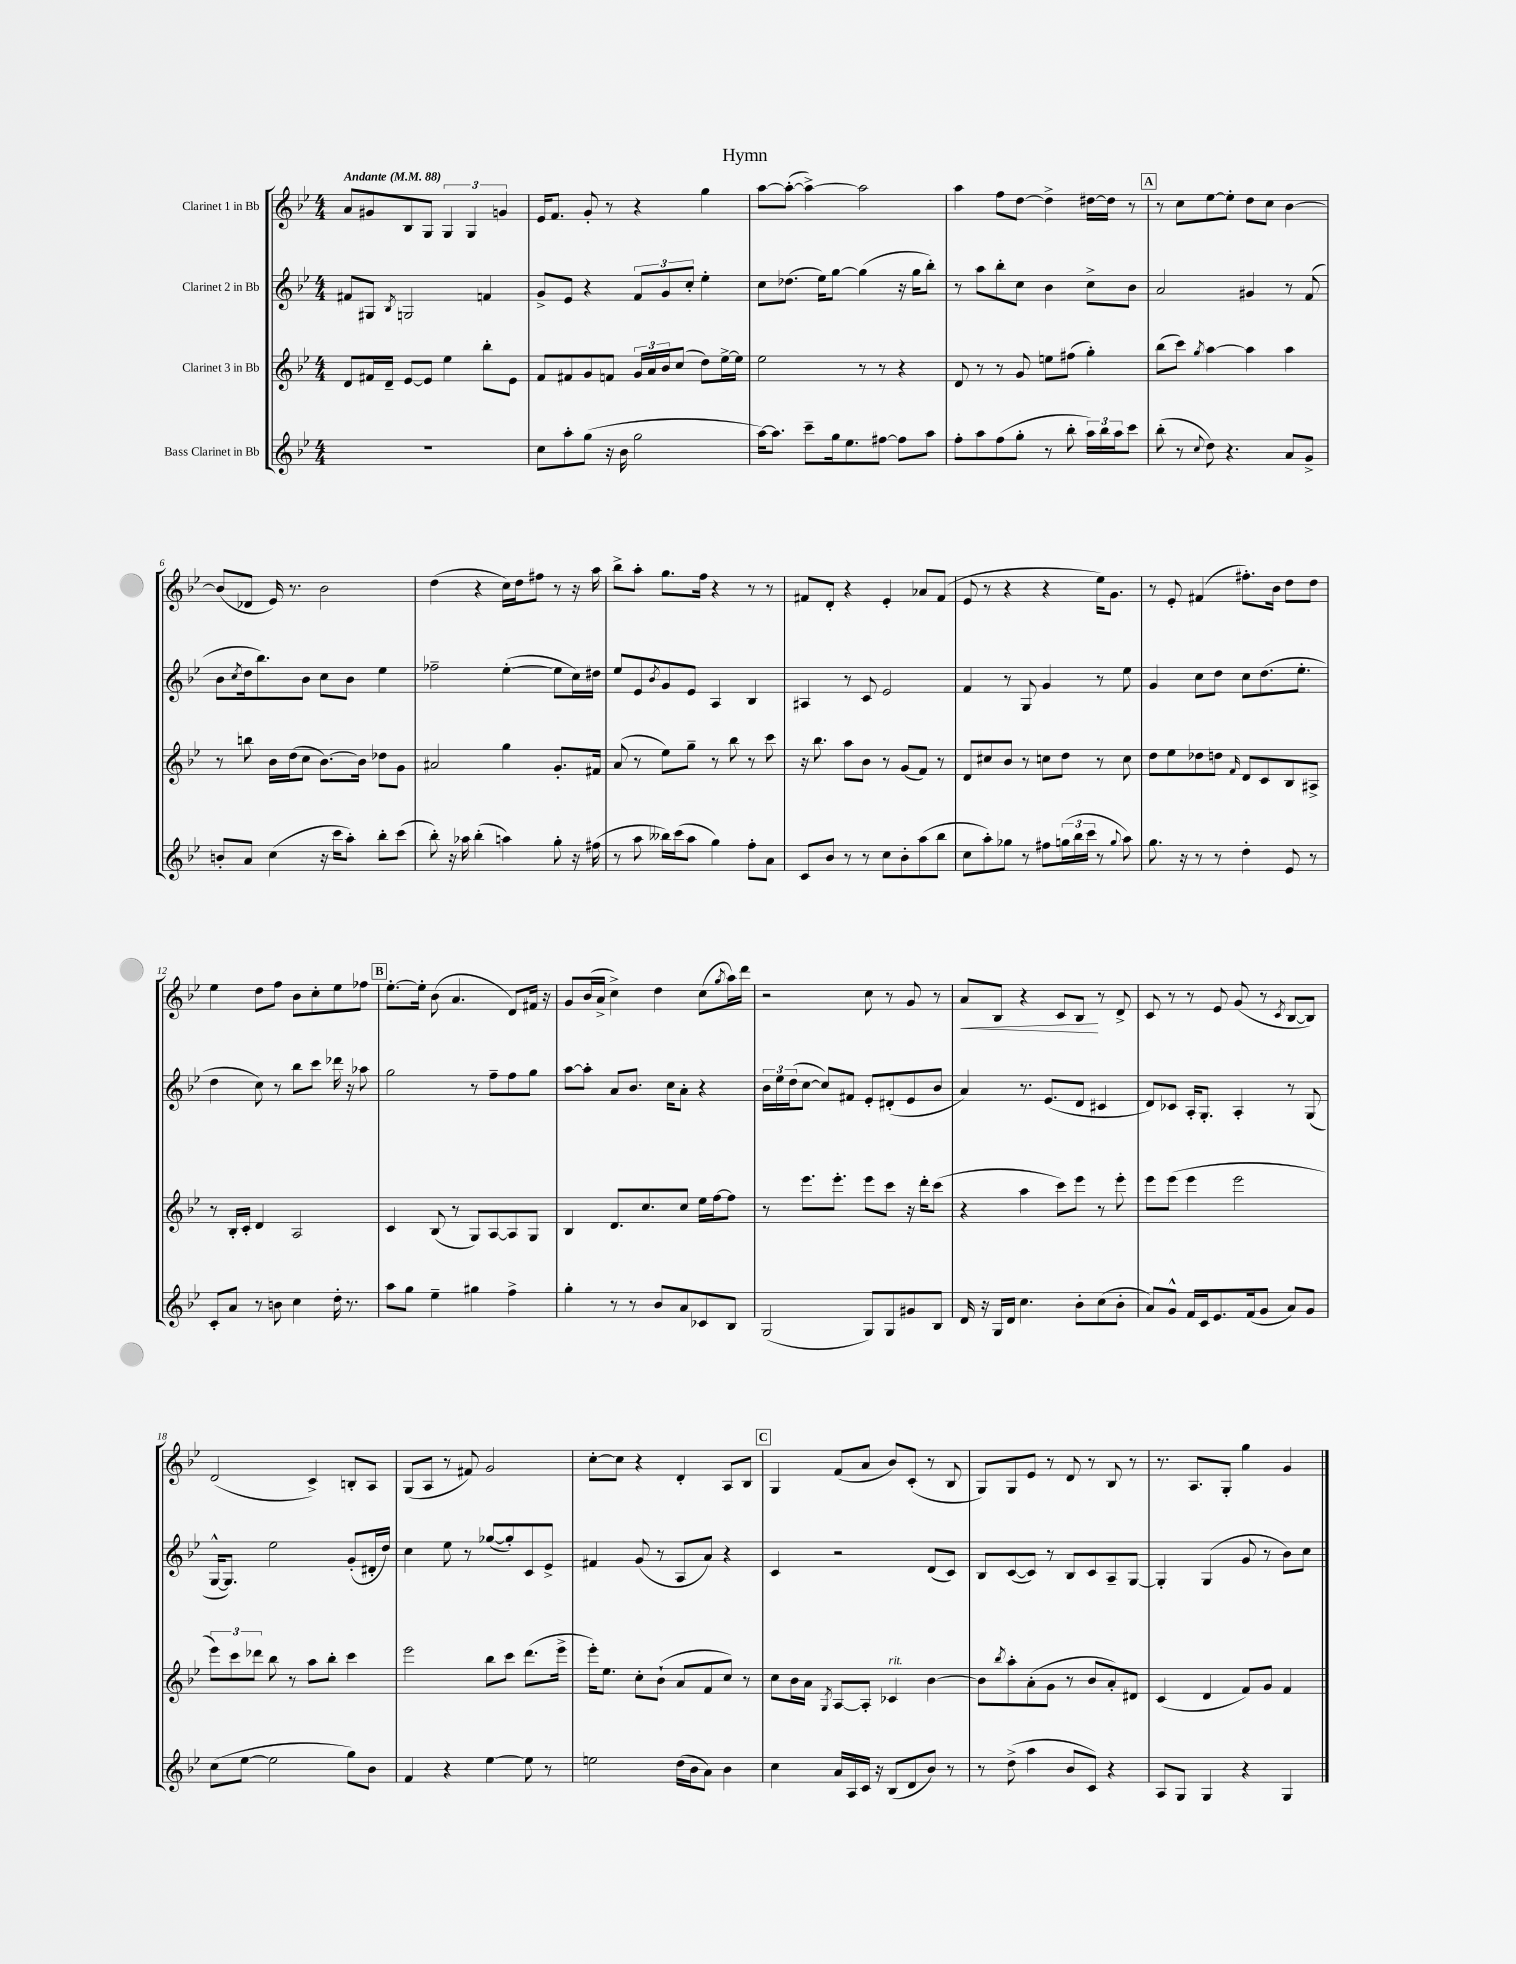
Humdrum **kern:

**kern	**kern	**kern	**kern
*staff4	*staff3	*staff2	*staff1
*clefG2	*clefG2	*clefG2	*clefG2
*k[b-e-]	*k[b-e-]	*k[b-e-]	*k[b-e-]
*M4/4	*M4/4	*M4/4	*M4/4
*MM88	*MM88	*MM88	*MM88
1r	8d/L	8f#/L	8a/L
.	16f#/L	8G#/J	8g#/
.	16d~/JJ	.	.
.	.	8qB-/	.
.	[8e-/L	2G/	8B-/
.	8e-/]J	.	8G/J
.	4ee-\	.	6G/
.	.	.	6G/
.	8bb-'\L	4f/	.
.	.	.	6g/
.	8e-\J	.	.
=	=	=	=
8cc\L	8f/L	8g^/L	16e-/LK
.	.	.	8.f/J
8aa'\	8f#/	8e-/J	.
(8gg\J	8g/	4r	8g'/
16r	8f/J	.	8r
16b-\	.	.	.
2gg\	24g/LL	12f/L	4r
.	24a/	.	.
.	24b-/J	12g/	.
.	(8cc/J	.	.
.	.	12cc'/J	.
.	8dd\L)	4ee-'\	4gg\
.	[16ee-^\L	.	.
.	16ee-\]JJ	.	.
=	=	=	=
[16aa\LK)	2ee-\	8cc\L	[8aa\L
8.aa\]J	.	.	.
.	.	(8.dd-\J	(8aa'\_J
8ccc~\L	.	.	4aa^\_)
.	.	16ee-\LK)	.
16gg\k	.	[8gg\J	.
8.ee-\	.	.	.
.	8r	(4gg\]	2aa\]
[8ff#\J	8r	.	.
8ff#\]L	4r	16r	.
.	.	16gg\LK	.
8aa\J	.	8bb-'\J)	.
=	=	=	=
8ff'\L	8d/	8r	4aa\
8aa\	8r	8aa\L	.
(8ff\	8r	8bb-'\	8ff\L
8gg'\J	8g/	8cc\J	[8dd\J
8r	8ee\L	4b-\	4dd^\]
8bb-'\	(8ff#\J	.	.
24aa\LL)	4gg'\)	8cc^\L	[16dd#\LL
24bb-\	.	.	.
.	.	.	16dd#\]JJ
24aa\J	.	.	.
8ccc\J	.	8b-\J	8r
=	=	=	=
(8bb-'\	(8bb-\L	2a/	8r
8r	8ccc\J)	.	8cc\L
8qqcc/	8qgg/	.	.
8dd\)	[4aa\	.	[8ee-\
4.r	.	.	8ee-'\]J
.	4aa\]	4g#/	8dd\L
.	.	.	8cc\J
8a/L	4aa\	8r	[4b-\
8g^/J	.	(8f/	.
=	=	=	=
8b'/L	8r	8b-\L	(8b-/]L
.	.	8qcc/	.
8a/J	8bb\	16dd\k	8d-/J
.	.	8.bb-\)	.
(4cc\	16b-\LL	.	16e-/)
.	(16dd\J	.	8.r
.	8cc\J	8b-\J	.
16r	[8.b-\L)	8cc\L	2b-\
16ccc\LK	.	.	.
8aa'\J)	.	8b-\J	.
.	16b-\]Jk	.	.
8bb-'\L	8dd-\L	4ee-\	.
(8ccc\J	8g\J	.	.
=	=	=	=
8bb-'\)	2a#/	2ff-~\	(4dd\
16r	.	.	.
16aa-\	.	.	.
(4bb-'\	.	.	4r
4aa\)	4gg\	([4ee-'\	16cc\LL)
.	.	.	16dd\J
.	.	.	8ff#\J
8gg'\	8.g'/L	8ee-\]L	8r
16r	.	16cc\L)	16r
(16ff#\	16f#/Jk	16dd#\JJ	16aa\
=	=	=	=
8r	(8a/	8ee-/L	8bb-^\L
8aa\	8r	8e-/	8aa'\J
.	.	8qb-/	.
16bb--\LL)	8ee-\L)	8g/	8.gg\L
(16ccc\J	.	.	.
8aa\J	8gg~\J	8e-/J	.
.	.	.	16ff\Jk
4gg\)	8r	4A/	4r
.	8bb-\	.	.
8ff'\L	8r	4B-/	8r
8a\J	8ccc\	.	8r
=	=	=	=
8c/L	16r	4A#/	8f#/L
.	8.bb-\	.	.
8b-/J	.	.	8d'/J
8r	8aa\L	8r	4r
8r	8b-\J	8c/	.
8cc\L	8r	2e-/	4e-'/
8b-'\	(8g/L	.	.
(8aa\	8f/J)	.	8a-/L
8bb-\J	8r	.	(8f#/J
=	=	=	=
8cc\L	8d/L	4f/	8e-/
8aa'\)	8cc#/	.	8r
8gg-\J	8b-/J	8r	4r
8r	8r	8G/	.
8ff#\L	8cc\L	4g/	4r
(24gg\L	8dd\J	.	.
24bb-\	.	.	.
24ccc\JJ	.	.	.
8r	8r	8r	16ee-\LK)
.	.	.	8.g\J
8qqgg/	.	.	.
8aa\)	8cc\	8ee-\	.
=	=	=	=
8.gg\	8dd\L	4g/	8r
.	8ee-\	.	8e-'/
16r	.	.	.
8r	8dd-\	8cc\L	(4f#/
8r	8dd\J	8dd\J	.
.	16qqf/	.	.
4dd'\	8d/L	8cc\L	8.ff#'\L)
.	8c/	(8.dd\	.
.	.	.	16b-\Jk
8e-/	8B-/	.	8dd\L
.	.	8.ee-'\J	.
8r	8A#^/J	.	8dd\J
=	=	=	=
8c'/L	8r	4dd\	4ee-\
8a/J	16B-'/LL	.	.
.	16c'/JJ	.	.
8r	4d/	8cc\)	8dd\L
8b\	.	8r	8ff\J
4cc\	2A/	8bb-\L	8b-\L
.	.	8ccc\J	8cc'\
16dd'\	.	16ddd-\	8ee-\
8.r	.	16r	.
.	.	8aa-\	8ff-\J
=	=	=	=
8aa\L	4c/	2gg\	[8.ee-'\L
8gg\J	.	.	.
.	.	.	16ee-'\]Jk
4ee-~\	(8B-/	.	(8b-\
.	8r	.	4.a/
4gg#\	8G/L)	8r	.
.	[8A/	8ff~\L	.
4ff^\	8A/]	8ff\	8d/L)
.	8G/J	8gg\J	16f#/Jk
.	.	.	16r
=	=	=	=
4gg'\	4B-/	[8aa\L	8g/L
.	.	8aa'\]J	(16b-/L
.	.	.	16a^/JJ
8r	8.d/L	8a/L	4cc^\)
8r	.	8.b-/J	.
.	8.cc/	.	.
8b-/L	.	.	4dd\
.	.	16cc\LK	.
8a/	8cc/J	8a'\J	.
8c-/	16ee-\LL	4r	(8cc\L
.	[16ff\J	.	.
.	.	.	8qgg/
8B-/J	8ff\]J	.	16aa\L)
.	.	.	16ddd\JJ
=	=	=	=
(2G/	8r	24b-\LL	2r
.	.	24ee-\	.
.	.	(24dd\J	.
.	8.eee-\L	[8cc\J	.
.	.	8cc/]L)	.
.	8.eee-'\J	.	.
.	.	8f#/J	.
8G/L)	8eee-\L	8e-'/L	8cc\
8G/	8ccc\J	(8d#'/	8r
8g#/	16r	8e-/	8g/
.	16ddd'\LK	.	.
8B-/J	(8ccc\J	8b-/J	8r
=	=	=	=
16d/	4r	4a/)	8a/L
16r	.	.	.
16G/LL	.	.	8B-/J
16d/JJ	.	.	.
4.cc\	4aa\	8.r	4r
.	.	(8.e-/L	.
.	8ccc\L)	.	8c/L
8b-'\L	8eee-\J	8d/J	8B-/J
(8cc\	8r	4c#/	8r
8b-'\J	8eee-'\	.	8d^/
=	=	=	=
8a/L)	8eee-\L	8d/L)	8c/
8g^^/J	(8eee-\J	8c-/J	8r
16f/LL	4eee-\	16A'/LK	8r
16c/J	.	8.G'/J	.
8.e-/	.	.	8e-/
.	2eee-\	4A'/	(8g/
(16f/k	.	.	.
8g/J	.	.	8r
.	.	.	8qc/
8a/L)	.	8r	[8B-/L
8g/J	.	(8G/	8B-/]J)
=	=	=	=
(8cc\L	12eee-\L)	[16G^^/LK	(2d/
.	.	8.G/]J)	.
.	12ccc\	.	.
[8ee-\J	.	.	.
.	12ddd-\J	.	.
2ee-\]	8bb-\	2ee-\	.
.	8r	.	.
.	8aa\L	.	4c^/)
.	8bb-'\J	.	.
8gg\L)	4ccc\	(8g'/L	8B'/L
8b-\J	.	16d#'/L	8A/J
.	.	16dd/JJ)	.
=	=	=	=
4f/	2eee-\	4cc\	(8G/L
.	.	.	8A/J
4r	.	8ee-\	8r
.	.	8r	8f#/)
[4ee-\	8bb-\L	([8gg-/L	2g/
.	8ccc\J	8gg-'/])	.
8ee-\]	(8.ddd\L	8c/	.
8r	.	8e-^/J	.
.	16eee-^\Jk	.	.
=	=	=	=
2ee\	16eee-'\LK)	4f#/	[8cc'\L
.	8.ee-\J	.	.
.	.	.	8cc\]J
.	8cc'\L	(8g/	4r
.	(8b-`\J	8r	.
(16dd\LL	8a/L	8A/L	4d'/
16b-\J	.	.	.
8a\J)	8f/	8a/J)	.
4b-\	8cc/J)	4r	8A/L
.	8r	.	8B-/J
=	=	=	=
4cc\	8cc\L	4c/	4G/
.	16b-\L	.	.
.	16a\JJ	.	.
.	8qG/	.	.
16a/LL	[8A/L	2r	(8f/L
16A/	.	.	.
16c/JJ	8A'/]J	.	8a/J
16r	.	.	.
(8B-/L	4c-/	.	8b-/L)
8d/	.	.	(8c'/J
8b-/J)	[4b-\	(8d/L	8r
8r	.	8c/J)	8B-/
=	=	=	=
8r	8b-\]L	8B-/L	8G/L)
.	8qbb-/	.	.
(8dd^\	8aa'\	([8c/	8G/
4aa\	(8a'\	8c/]J)	8e-/J
.	8g\J	8r	8r
8b-/L	8r	8B-/L	8d/
8c/J)	8b-/L	8c/	8r
4r	8a'/)	8A~/	8B-/
.	8d#/J	[8G/J	8r
=	=	=	=
8A/L	(4c/	4G'/]	8.r
8G/J	.	.	.
.	.	.	8.A/L
4G/	4d/	(4G/	.
.	.	.	8G'/J
4r	8f/L)	8g/	4gg\
.	8g/J	8r	.
4G/	4f/	8b-\L)	4g/
.	.	8cc\J	.
==	==	==	==
*-	*-	*-	*-
